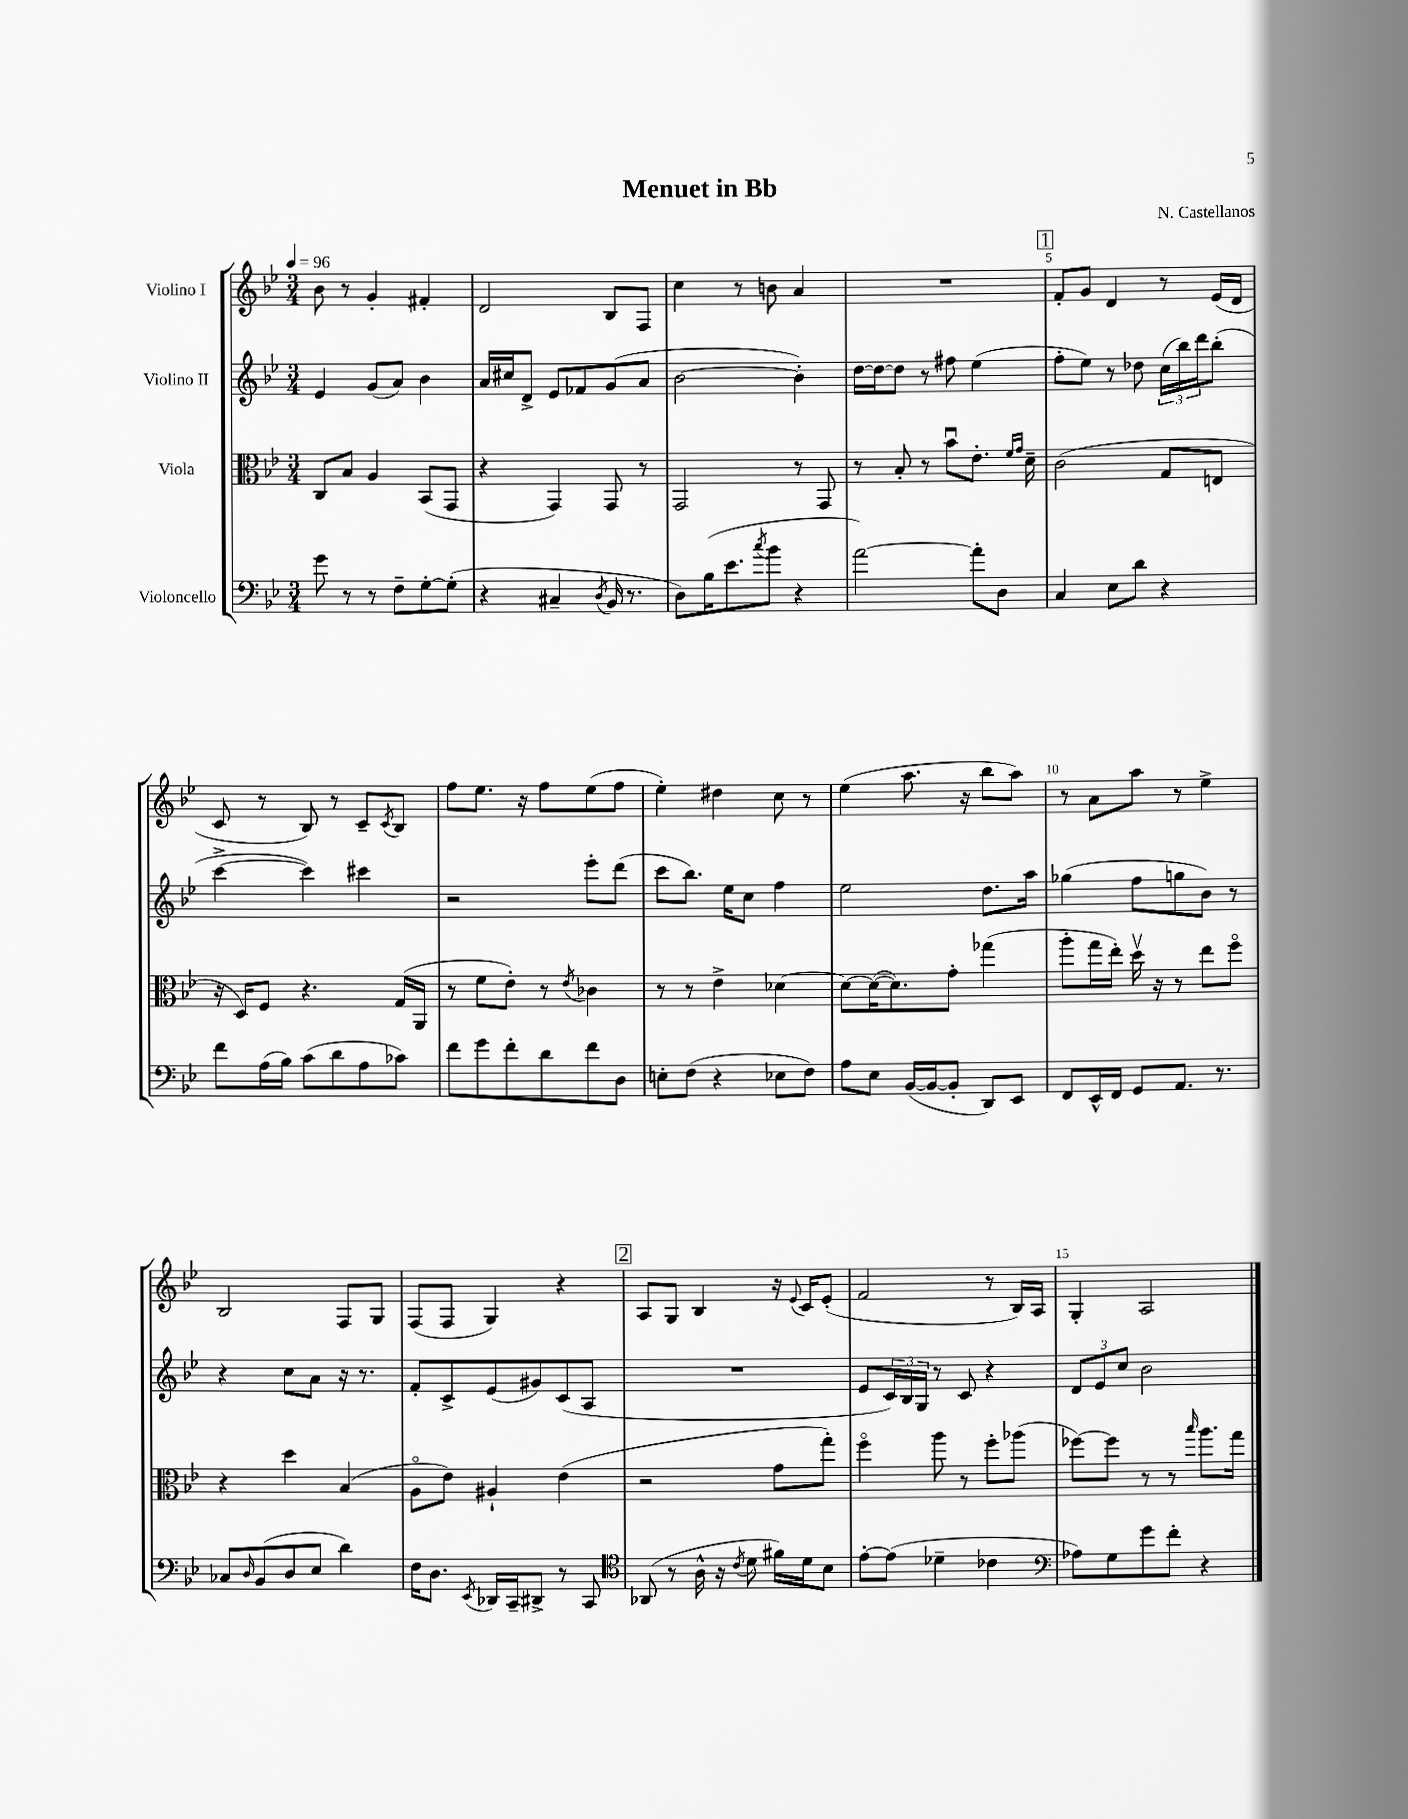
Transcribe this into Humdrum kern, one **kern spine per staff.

**kern	**kern	**kern	**kern
*staff4	*staff3	*staff2	*staff1
*clefF4	*clefC3	*clefG2	*clefG2
*k[b-e-]	*k[b-e-]	*k[b-e-]	*k[b-e-]
*M3/4	*M3/4	*M3/4	*M3/4
*MM96	*MM96	*MM96	*MM96
8g	8C	4e-	8b-
8r	8B-	.	8r
8r	4A	(8g	4g'
8F~	.	8a)	.
[8G'	(8BB-	4b-	4f#'
(8G']	8GG	.	.
=	=	=	=
4r	4r	16a	2d
.	.	16cc#	.
.	.	8d^	.
4C#~	4GG)	8e-	.
.	.	8f-	.
8qD	.	.	.
16BB-	8GG	(8g	8B-
8.r	.	.	.
.	8r	8a	8F
=	=	=	=
8D)	2GG	[2b-	4cc
(16B-	.	.	.
8.e-	.	.	.
.	.	.	8r
8qcc	.	.	.
8b-	.	.	8b
4r	8r	4b-'])	4a
.	8GG	.	.
=	=	=	=
[2a)	8r	[16dd	2.r
.	.	16dd_	.
.	8B-'	8dd]	.
.	8r	8r	.
.	8b-u	8ff#	.
8a']	8.e-'	(4ee-	.
8D	.	.	.
.	16qqf	.	.
.	16qqg	.	.
.	16d~	.	.
=	=	=	=
4C	(2c	8ff'	8f'
.	.	8ee-)	8g
8E-	.	8r	4d
8d	.	8dd-	.
4r	8G	(24cc	8r
.	.	24bb-)	.
.	.	24ddd	.
.	8E	(8bb-'	(16e-
.	.	.	16d
=	=	=	=
8f	16r	[4ccc^	8c
.	16D)	.	.
(16A	8F	.	8r
16B-)	.	.	.
(8c	4.r	4ccc])	8B-)
8d	.	.	8r
8A	.	4ccc#	8c~
.	.	.	8qc
8c-)	(16G	.	8B-
.	16AA	.	.
=	=	=	=
8f	8r	2r	8ff
8g	8f	.	8.ee-
8f'	8e-')	.	.
.	.	.	16r
8d	8r	.	8ff
.	8qe-	.	.
8f	4c-	8eee-'	(8ee-
8D	.	(8ddd	8ff
=	=	=	=
8E'	8r	8ccc	4ee-')
(8F	8r	8.bb-)	.
4r	4e-^	.	4dd#
.	.	16ee-	.
.	.	8cc	.
8E-	[4d-	4ff	8cc
8F)	.	.	8r
=	=	=	=
8A	8d-_	2ee-	(4ee-
8E-	(16d-_	.	.
.	8.d-])	.	.
([16BB-	.	.	8.aa
16BB-_	.	.	.
8BB-']	8g'	.	.
.	.	.	16r
8DD)	(4gg-	8.dd	8bb-
8EE-	.	.	8aa)
.	.	16aa	.
=	=	=	=
8FF	8aa'	(4gg-	8r
16EE-^^	16gg	.	8a
16FF	16ee-')	.	.
8GG	16ddv	8ff	8aa
.	16r	.	.
8.AA	8r	8gg	8r
.	8ee-	8b-)	4ee-^
8.r	.	.	.
.	8ffo	8r	.
=	=	=	=
8C-	4r	4r	2B-
16qqD	.	.	.
(8BB-	.	.	.
8D	4dd	8cc	.
8E-	.	8a	.
4d)	(4B-	16r	8F
.	.	8.r	.
.	.	.	8G
=	=	=	=
16F	8Ao	8f'	(8F
8.D	.	.	.
.	8e-)	8c^	8F
8qEE-	.	.	.
16DD-	4A#`	(8e-	4G)
16CC~	.	.	.
8DD#^	.	8g#)	.
8r	(4e-	(8c	4r
8CC	.	8A	.
=	=	=	=
*clefC4	*	*	*
(8AA-	2r	2.r	8A
8r	.	.	8G
16A^^	.	.	4B-
16r	.	.	.
8qc	.	.	.
8d	.	.	.
16f#)	8g	.	16r
.	.	.	8qqe-
16d	.	.	16c
8B-	8gg')	.	(8e-'
=	=	=	=
[8e-'	4ffo	8e-	2f
(8e-]	.	24c)	.
.	.	24B-	.
.	.	24G	.
4d-~	8aa	8r	.
.	8r	8c	.
4c-	8ff'	4r	8r
.	(8aa-	.	16B-)
.	.	.	16A
=	=	=	=
*clefF4	*	*	*
8A-)	[8ff-)	12d	4G'
.	.	12e-	.
8G	8ff-]	.	.
.	.	12cc	.
8g	8r	2b-	2A
8f'	8r	.	.
.	16qqbb-	.	.
4r	8.aa	.	.
.	16gg	.	.
==	==	==	==
*-	*-	*-	*-
